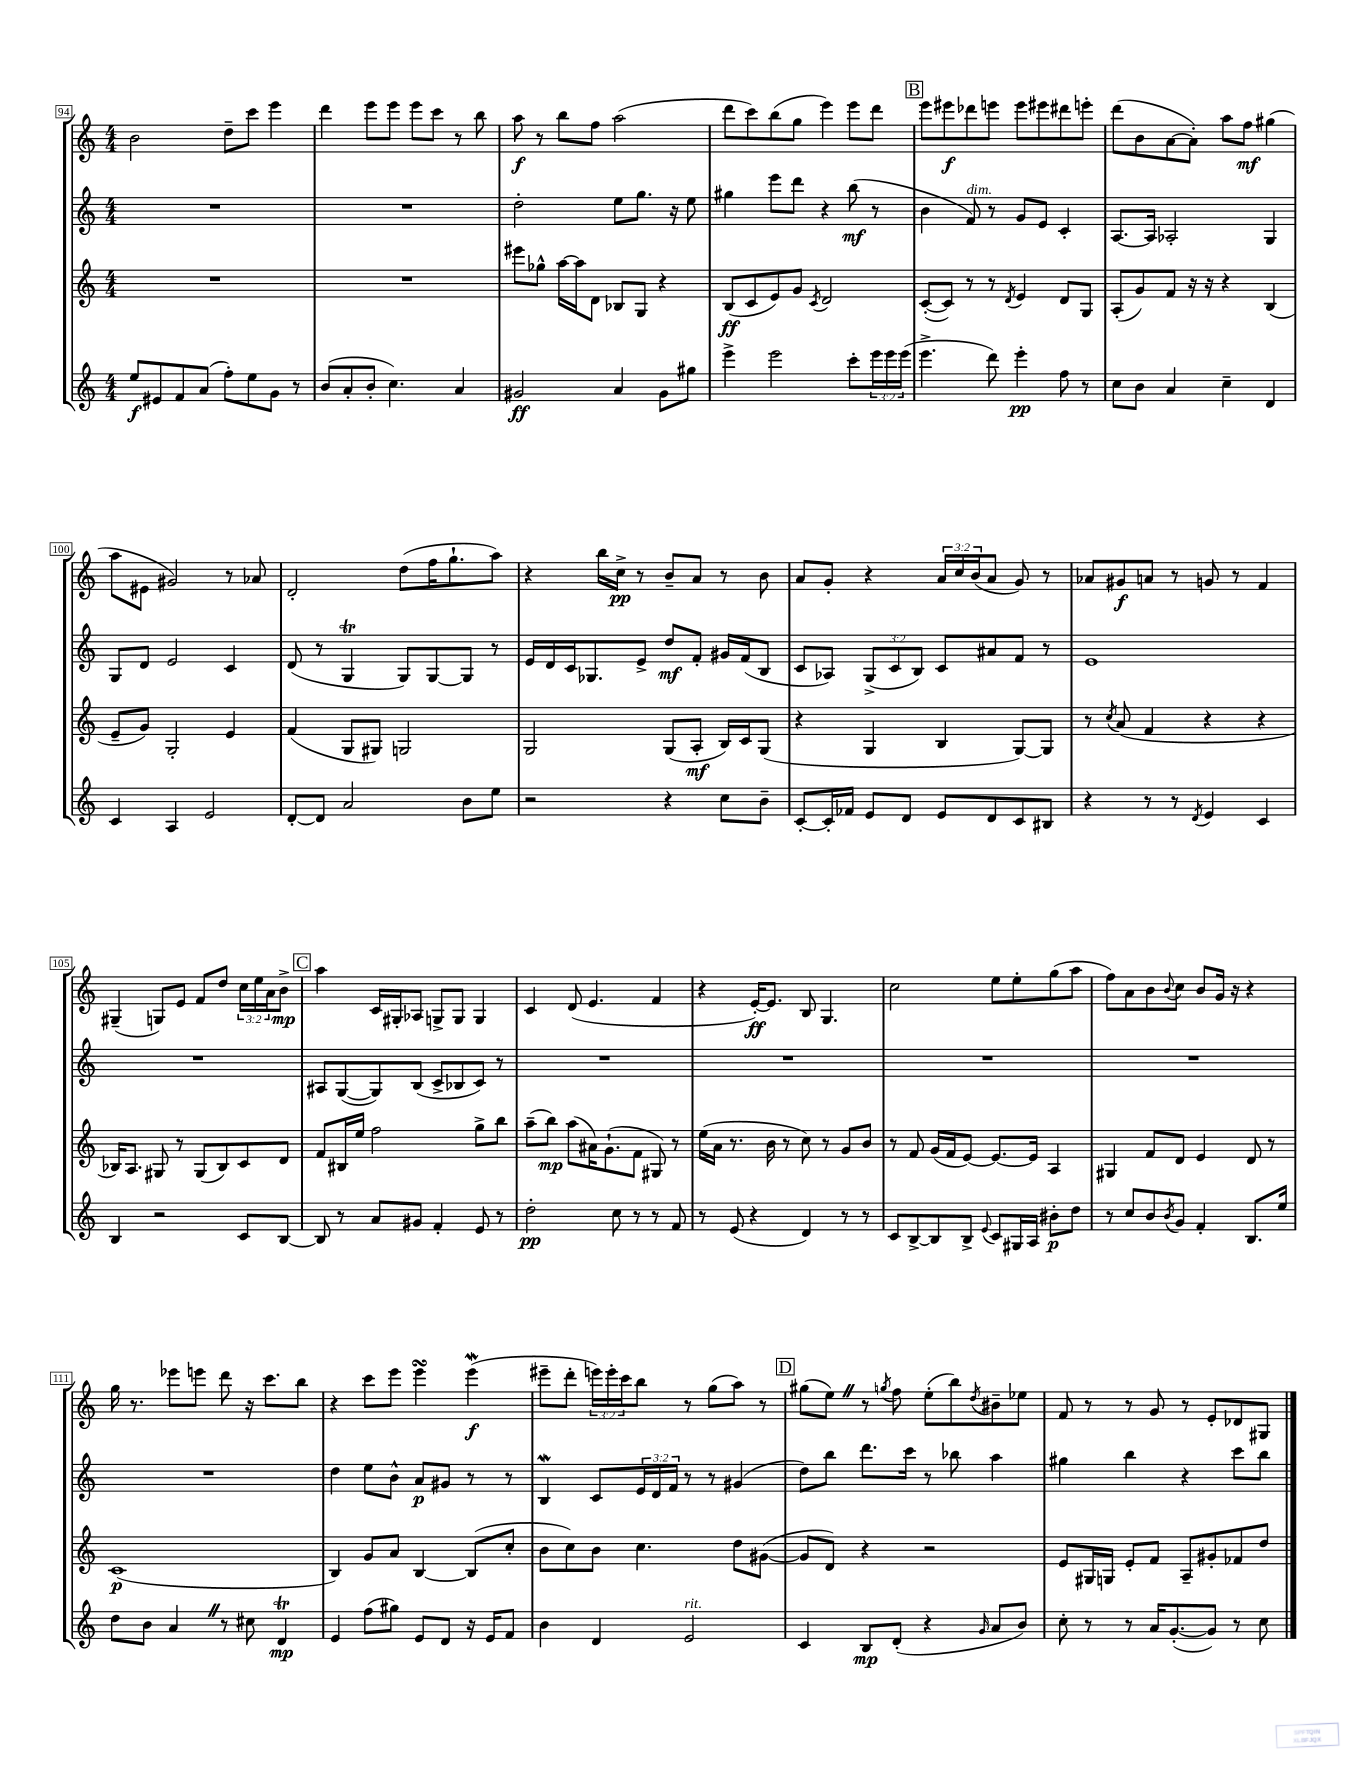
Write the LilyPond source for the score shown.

<<
\new StaffGroup <<
\new Staff = "s0" {
    \clef treble \key c \major \numericTimeSignature \time 4/4 \override Staff.TupletNumber.text = #tuplet-number::calc-fraction-text
    b'2 d''8-- c'''8 e'''4 |
    d'''4 e'''8 e'''8 e'''8 c'''8 r8 b''8 |
    a''8\f r8 b''8 f''8 a''2( |
    d'''8 c'''8) b''8( g''8 e'''4) e'''8 d'''8 |
    \mark \markup { \box "B" } e'''8 eis'''8\f des'''8 e'''8 e'''8 eis'''8 dis'''8 e'''8-. |
    d'''8( b'8 a'8~ a'8-.) a''8 f''8\mf gis''4( |
    a''8 eis'8 gis'2) r8 aes'8 |
    d'2-. d''8( f''16 g''8.-! a''8) |
    r4 b''16 c''16->\pp r8 b'8-- a'8 r8 b'8 |
    a'8 g'8-. r4 \tuplet 3/2 { a'16 c''16 b'16( } a'8 g'8) r8 |
    aes'8 gis'8\f a'8 r8 g'8 r8 f'4 |
    gis4--( g8) e'8 f'8 d''8 \tuplet 3/2 { c''16 e''16 a'16 } b'8->\mp |
    \mark \markup { \box "C" } a''4 c'16 gis16-. aes8 g8-> g8 g4 |
    c'4 d'8( e'4. f'4 |
    r4 e'16~-.\ff) e'8. b8 g4. |
    c''2 e''8 e''8-. g''8( a''8 |
    f''8) a'8 b'8 \appoggiatura { b'8 } c''8 b'8 g'16 r16 r4 |
    g''16 r8. ees'''8 e'''8 d'''8 r16 c'''8. b''8 |
    r4 c'''8 e'''8 e'''4\turn e'''4\mordent\f( |
    eis'''8-- d'''8-. \tuplet 3/2 { e'''16) e'''16-. c'''16 } b''8 r8 g''8( a''8) r8 |
    \mark \markup { \box "D" } gis''8( e''8) \once \override BreathingSign.text = \markup { \musicglyph "scripts.caesura.straight" } \breathe r8 \acciaccatura { g''8 } f''8 e''8-.( b''8) \acciaccatura { d''8 } bis'8-- ees''8 |
    f'8 r8 r8 g'8 r8 e'8-. des'8 gis8 \bar "|." |
}
\new Staff = "s1" {
    \clef treble \key c \major \numericTimeSignature \time 4/4 \override Staff.TupletNumber.text = #tuplet-number::calc-fraction-text
    R1 |
    R1 |
    d''2-. e''8 g''8. r16 e''8 |
    gis''4 e'''8 d'''8 r4 b''8\mf( r8 |
    \mark \markup { \box "B" } b'4 f'8^\markup { \italic "dim." }) r8 g'8 e'8 c'4-. |
    a8.~ a16 aes2-. g4 |
    g8 d'8 e'2 c'4 |
    d'8( r8 g4\trill g8) g8~ g8 r8 |
    e'16 d'16 c'16 ges8. e'8-> d''8\mf f'8-. gis'16 f'16( b8 |
    c'8 aes8) \tuplet 3/2 { g8->( c'8 b8) } c'8 ais'8 f'8 r8 |
    e'1 |
    R1 |
    \mark \markup { \box "C" } ais8 g8~( g8) b8( c'8-> bes8 c'8) r8 |
    R1 |
    R1 |
    R1 |
    R1 |
    R1 |
    d''4 e''8 b'8-^ a'8\p gis'8 r8 r8 |
    b4\mordent c'8 \tuplet 3/2 { e'16 d'16 f'16 } r8 r8 gis'4( |
    \mark \markup { \box "D" } d''8) b''8 d'''8. c'''16 r8 bes''8 a''4 |
    gis''4 b''4 r4 c'''8 b''8 \bar "|." |
}
\new Staff = "s2" {
    \clef treble \key c \major \numericTimeSignature \time 4/4
    R1 |
    R1 |
    eis'''8 ges''8-^ a''16~ a''16 d'8 bes8 g8 r4 |
    b8\ff( c'8 e'8) g'8 \acciaccatura { c'8 } d'2 |
    \mark \markup { \box "B" } c'8~-.( c'8) r8 r8 \acciaccatura { d'8 } e'4 d'8 g8 |
    a8-.( g'8) f'8 r16 r16 r4 b4( |
    e'8-- g'8) g2-. e'4 |
    f'4( g8 gis8) g2 |
    g2 g8( a8-.\mf b16) c'16 g8( |
    r4 g4 b4 g8~) g8 |
    r8 \acciaccatura { c''8 } a'8( f'4 r4 r4 |
    bes16) a8. gis8 r8 gis8( bes8) c'8 d'8 |
    \mark \markup { \box "C" } f'8 bis16 e''16 f''2 g''8-> b''8 |
    a''8--( b''8\mp) a''8( ais'16) g'8.-!( f'8 gis8) r8 |
    e''16( a'16 r8. b'16 r8 c''8) r8 g'8 b'8 |
    r8 f'8 g'16( f'16 e'8~) e'8.~ e'16 a4 |
    gis4 f'8 d'8 e'4 d'8 r8 |
    c'1\p( |
    b4) g'8 a'8 b4~ b8( c''8-. |
    b'8 c''8) b'8 c''4. d''8 gis'8~( |
    \mark \markup { \box "D" } gis'8 d'8) r4 r2 |
    e'8 gis16 g16 e'8-. f'8 a8-- gis'8-. fes'8 d''8 \bar "|." |
}
\new Staff = "s3" {
    \clef treble \key c \major \numericTimeSignature \time 4/4 \override Staff.TupletNumber.text = #tuplet-number::calc-fraction-text
    e''8\f eis'8 f'8 a'8( f''8-.) e''8 g'8 r8 |
    b'8( a'8-. b'8-. c''4.) a'4 |
    gis'2\ff a'4 gis'8 gis''8 |
    e'''4-> e'''2 c'''8-. \tuplet 3/2 { e'''16 e'''16 e'''16( } |
    \mark \markup { \box "B" } e'''4.-> d'''8) e'''4-.\pp f''8 r8 |
    c''8 b'8 a'4 c''4-- d'4 |
    c'4 a4 e'2 |
    d'8~-. d'8 a'2 b'8 e''8 |
    r2 r4 c''8 b'8-- |
    c'8~-. c'16-. fes'16 e'8 d'8 e'8 d'8 c'8 bis8 |
    r4 r8 r8 \acciaccatura { d'8 } e'4 c'4 |
    b4 r2 c'8 b8~ |
    \mark \markup { \box "C" } b8 r8 a'8 gis'8 f'4-. e'8 r8 |
    d''2-.\pp c''8 r8 r8 f'8 |
    r8 e'8( r4 d'4) r8 r8 |
    c'8 b8~-> b8 b8-> \appoggiatura { e'8 } c'8 gis16 a16 bis'8-.\p d''8 |
    r8 c''8 b'8 \acciaccatura { b'8 } g'8 f'4-. b8. e''16 |
    d''8 b'8 a'4 \once \override BreathingSign.text = \markup { \musicglyph "scripts.caesura.straight" } \breathe r8 cis''8 d'4\trill\mp |
    e'4 f''8( gis''8) e'8 d'8 r16 e'16 f'8 |
    b'4 d'4 e'2^\markup { \italic "rit." } |
    \mark \markup { \box "D" } c'4 b8\mp d'8-.( r4 \grace { g'16 } a'8 b'8) |
    c''8-. r8 r8 a'16 g'8.~-.( g'8) r8 c''8 \bar "|." |
}
>>
>>
\layout { \context { \Score currentBarNumber = #94 \override BarNumber.stencil = #(make-stencil-boxer 0.1 0.3 ly:text-interface::print) } }
